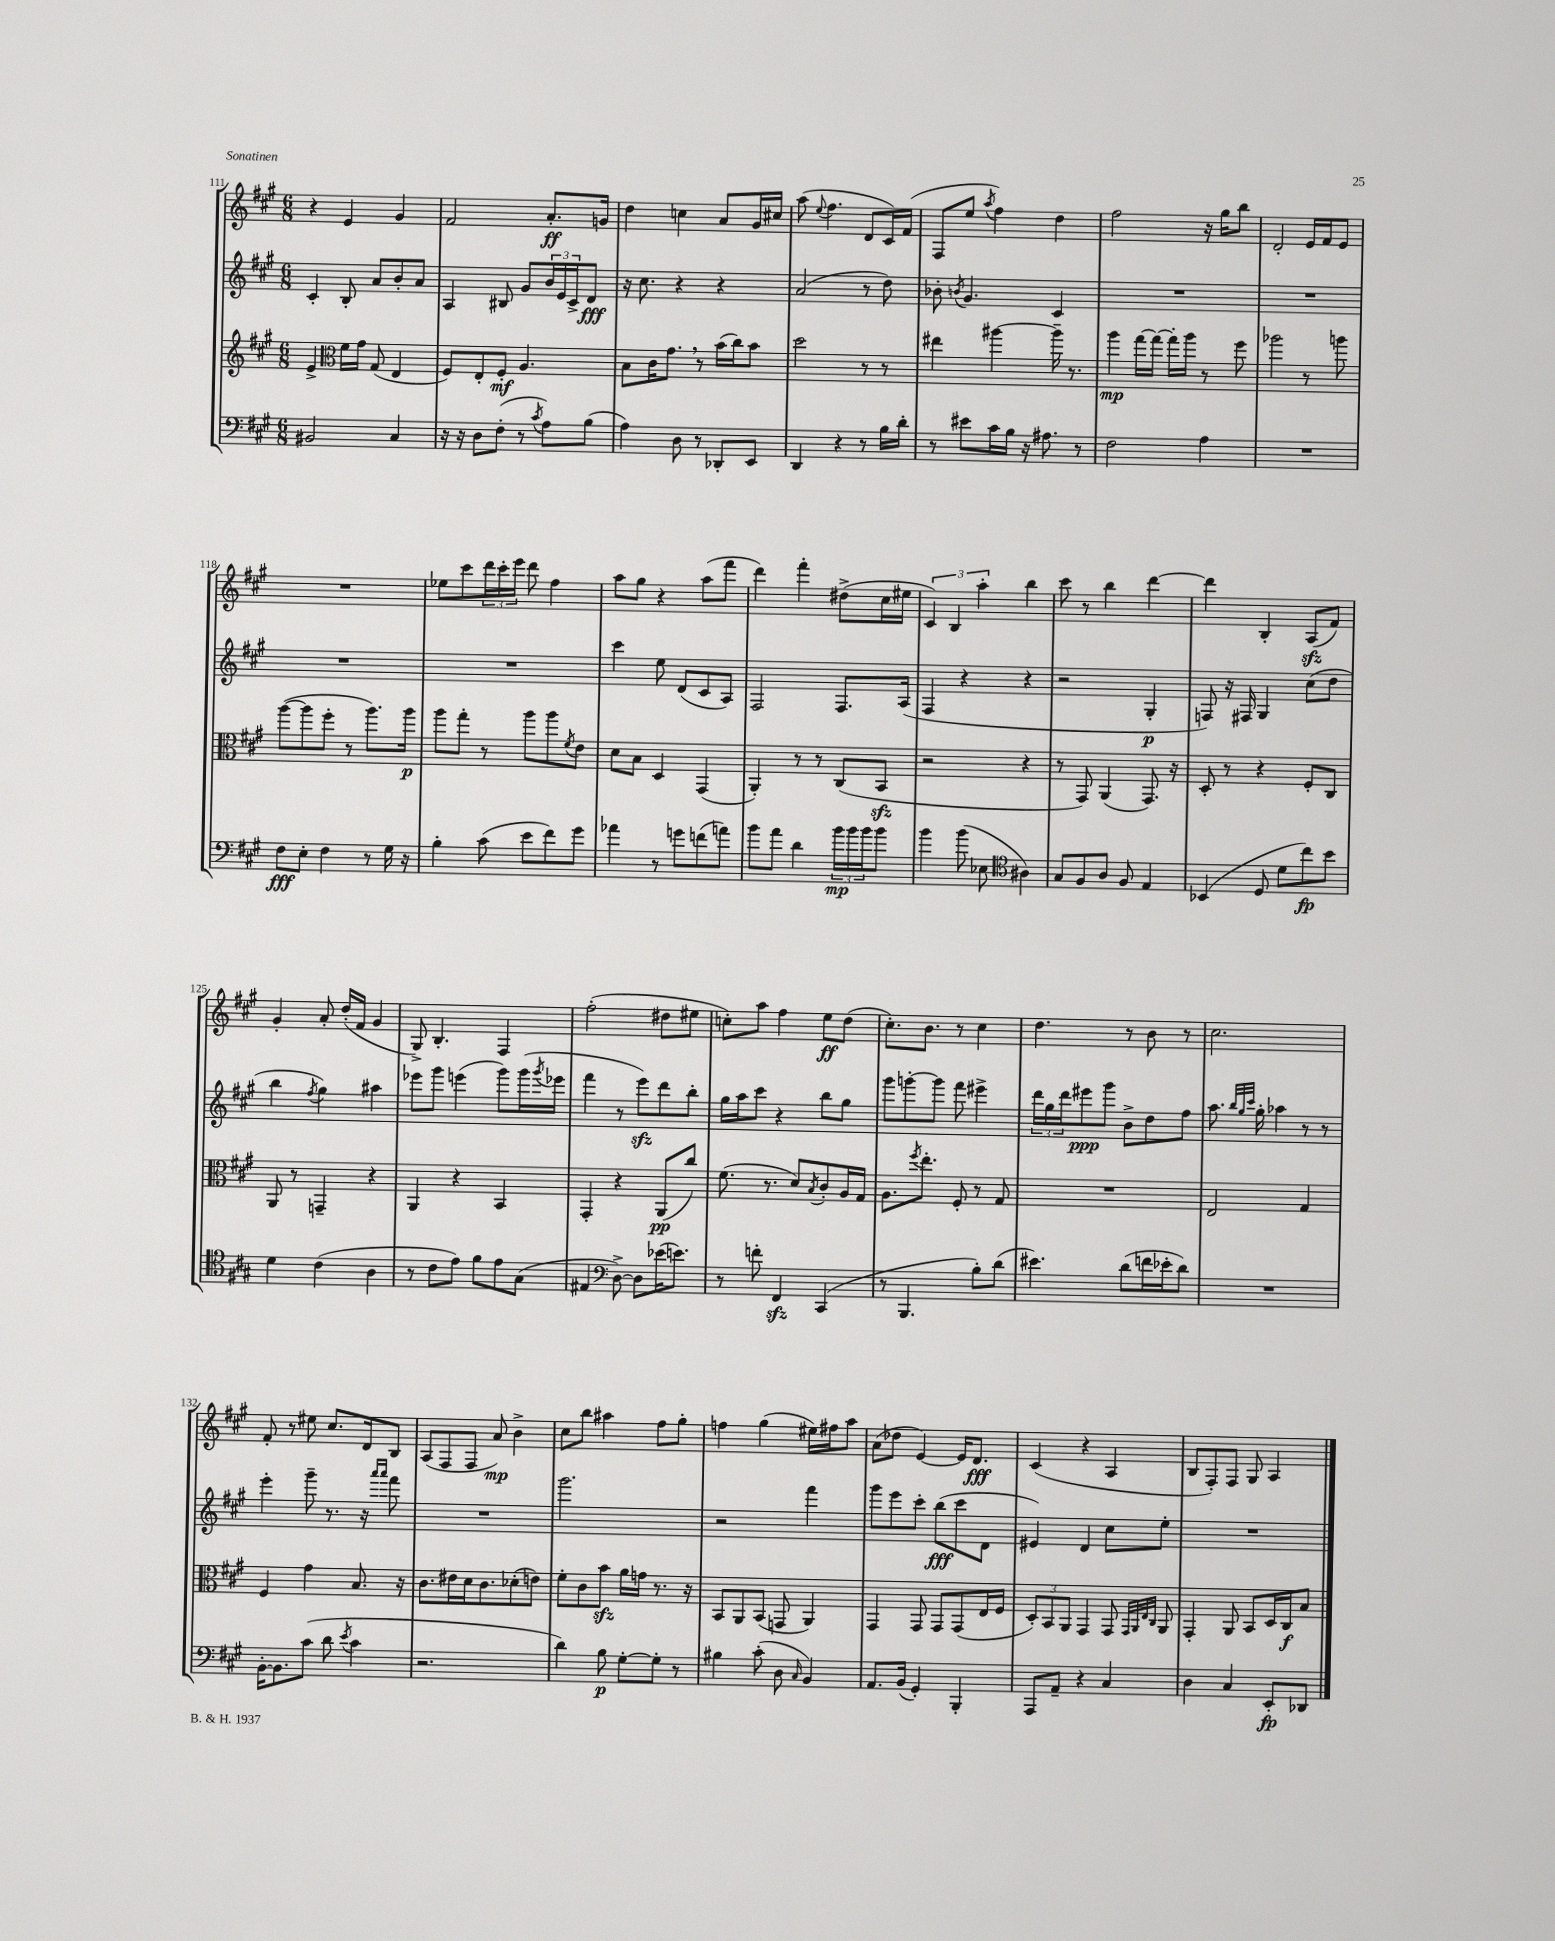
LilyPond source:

<<
\new StaffGroup <<
\new Staff = "s0" {
    \clef treble \key a \major \numericTimeSignature \time 6/8
    r4 e'4 gis'4 |
    fis'2 a'8.-.\ff g'16 |
    d''4 c''4 a'8 gis'16 cis''16 |
    a''8( \appoggiatura { e''8 } fis''4. d'8 cis'16) fis'16( |
    fis8 e''8 \acciaccatura { a''8 } fis''4) d''4 |
    fis''2 r16 gis''16 b''8 |
    d'2-. e'16 fis'16 e'8 |
    R2. |
    ees''8 cis'''8 \tuplet 3/2 { d'''16 cis'''16-. e'''16 } d'''8 fis''4 |
    a''8 gis''8 r4 a''8( fis'''8 |
    d'''4) fis'''4-. dis''8->( cis''16 eis''16 |
    \tuplet 3/2 { cis'4) b4 a''4-. } b''4 |
    cis'''8 r8 b''4 d'''4~ |
    d'''4 b4-. a8\sfz( fis'8) |
    gis'4-. a'8-. d''16-.( fis'16 gis'4 |
    gis8->) b4.-. fis4 |
    fis''2-.( dis''8 eis''8 |
    c''8-.) a''8 fis''4 e''8\ff d''8( |
    cis''8.-.) b'8. r8 cis''4 |
    d''4. r8 b'8 r8 |
    cis''2. |
    fis'8-. r8 eis''8 cis''8. d'16 b8 |
    a8( fis8 fis8 a'8\mp) b'4-> |
    cis''8 b''8 ais''4 fis''8 gis''8-. |
    f''4 gis''4( eis''16) fis''16 a''8 |
    a'8( des''8 e'4~) e'16 d'8.\fff |
    cis'4( r4 a4 |
    b8 fis8-.) fis8 gis8 a4 \bar "|." |
}
\new Staff = "s1" {
    \clef treble \key a \major \numericTimeSignature \time 6/8
    cis'4-. b8-. a'8 b'8-. a'8 |
    a4 bis8 gis'8 \tuplet 3/2 { b'16 e'16 cis'16-> } d'8\fff |
    r16 cis''8. r4 r4 |
    a'2( r8 d''8) |
    bes'8-. \acciaccatura { b'8 } gis'4. cis'4 |
    R2. |
    R2. |
    R2. |
    R2. |
    cis'''4 e''8 d'8( cis'8 a8) |
    fis2 fis8. a16( |
    fis4 r4 r4 |
    r2 gis4-.\p |
    f8) r16 fis16 gis4 cis''8( d''8 |
    b''4 \acciaccatura { fis''8 } gis''4) ais''4 |
    ees'''8 gis'''8 e'''4( gis'''8) gis'''16( \acciaccatura { gis'''8 } ees'''16 |
    fis'''4 r8 e'''8\sfz) d'''8 b''8-. |
    gis''16 a''16 cis'''8 r4 b''8 gis''8 |
    gis'''8 g'''8~-. g'''8 fis'''8 eis'''4-> |
    \tuplet 3/2 { d'''16 gis''16 d'''16 } eis'''8\ppp gis'''8 b'8-> d''8 fis''8 |
    a''8. \grace { b''32 gis''32 cis'''32 } gis''16-. aes''4 r8 r8 |
    e'''4-. gis'''8-- r8. r16 \grace { a'''16 a'''16 } fis'''8 |
    R2. |
    gis'''2. |
    r2 fis'''4 |
    gis'''8 e'''8 cis'''8-. b''8\fff( cis'''8 d'8 |
    eis'4) d'4 cis''8 e''8-. |
    R2. \bar "|." |
}
\new Staff = "s2" {
    \clef treble \key a \major \numericTimeSignature \time 6/8
    e'4-> \clef alto fis'16 gis'16 gis8( e4 |
    fis8) e8-. fis8-.\mf a4. |
    b8 cis'16 gis'8. \breathe r8 b'16( cis''16) b'8 |
    d''2 r8 r8 |
    eis''4 ais''4~ ais''16-- r8. |
    a''4\mp gis''16~ gis''16~ gis''16-. a''16 r8 fis''8 |
    aes''2 r8 a''8 |
    a''8~( a''8 fis''8-. r8 a''8.) a''16\p |
    a''8 gis''8-. r8 a''8 a''8 \acciaccatura { fis'8 } e'8 |
    d'8 b8 d4 gis,4( |
    a,4-.) r8 r8 cis8( b,8\sfz |
    r2 r4 |
    r8 gis,8) a,4( gis,8.) r16 |
    d8-. r8 r4 fis8-. cis8 |
    a,8 r8 g,4-- r4 |
    a,4 r4 b,4 |
    gis,4-. r4 a,8\pp( cis''8) |
    fis'8.( r8. d'8) \acciaccatura { b8 } cis'8-. a16 gis16 |
    a8. \acciaccatura { fis''8 } e''8.-. fis8-. r8 gis8 |
    R2. |
    e2 gis4 |
    fis4 gis'4 b8. r16 |
    cis'8. eis'16 d'16 cis'8. des'8-.( e'8) |
    fis'8-. cis'8 b'8\sfz a'16 g'16 r8. r16 |
    b,8 a,8 b,8( g,8 a,4) |
    gis,4 gis,8 gis,8 gis,8( e16 fis16 |
    \tuplet 3/2 { d8-.) b,8 a,8 } gis,4 gis,8 \grace { gis,32 a,32 e32 cis32 } a,8 |
    gis,4-. a,8 b,8 d16 cis16\f b8 \bar "|." |
}
\new Staff = "s3" {
    \clef bass \key a \major \numericTimeSignature \time 6/8
    bis,2 cis4 |
    r16 r16 d8 fis8-.( r8 \acciaccatura { cis'8 } a8) b8( |
    a4) d8 r8 des,8-. e,8 |
    d,4 r4 r8 b16 d'16-. |
    r8 eis'8 cis'16 b16 r16 ais8. r8 |
    fis2 a4 |
    R2. |
    fis8\fff e8-. fis4 r8 gis16 r16 |
    b4-. cis'8( e'8 fis'8) gis'8 |
    aes'4 r8 g'8 f'8( a'8) |
    b'8 a'8 d'4 \tuplet 3/2 { b'16\mp b'16 b'16 } b'8 |
    b'4 b'8( ees8 \clef tenor ais4) |
    gis8 fis8 a8 fis8 e4 |
    bes,4( d8 d'8 cis''8\fp) b'8 |
    d'4 cis'4( a4 |
    r8 cis'8 e'8) fis'8 e'8 gis8( |
    eis4 \clef bass d8~->) d8 ees'16( e'8.) |
    r8 f'8-. fis,4\sfz cis,4( |
    r8 b,,4. b8-.) d'8( |
    eis'4.) d'8( f'16 ees'16-. d'8) |
    R2. |
    b,16~-. b,8. cis'8( d'8 \acciaccatura { e'8 } cis'4 |
    r2. |
    d'4) b8\p gis8~-. gis8-. r8 |
    bis4 cis'8-.( d8 \grace { cis16 } b,4) |
    a,8. b,16( gis,4-.) b,,4-. |
    a,,8 a,8-- r4 cis4 |
    d4 cis4 e,8-.\fp des,8 \bar "|." |
}
>>
>>
\layout { \context { \Score currentBarNumber = #111 } }
